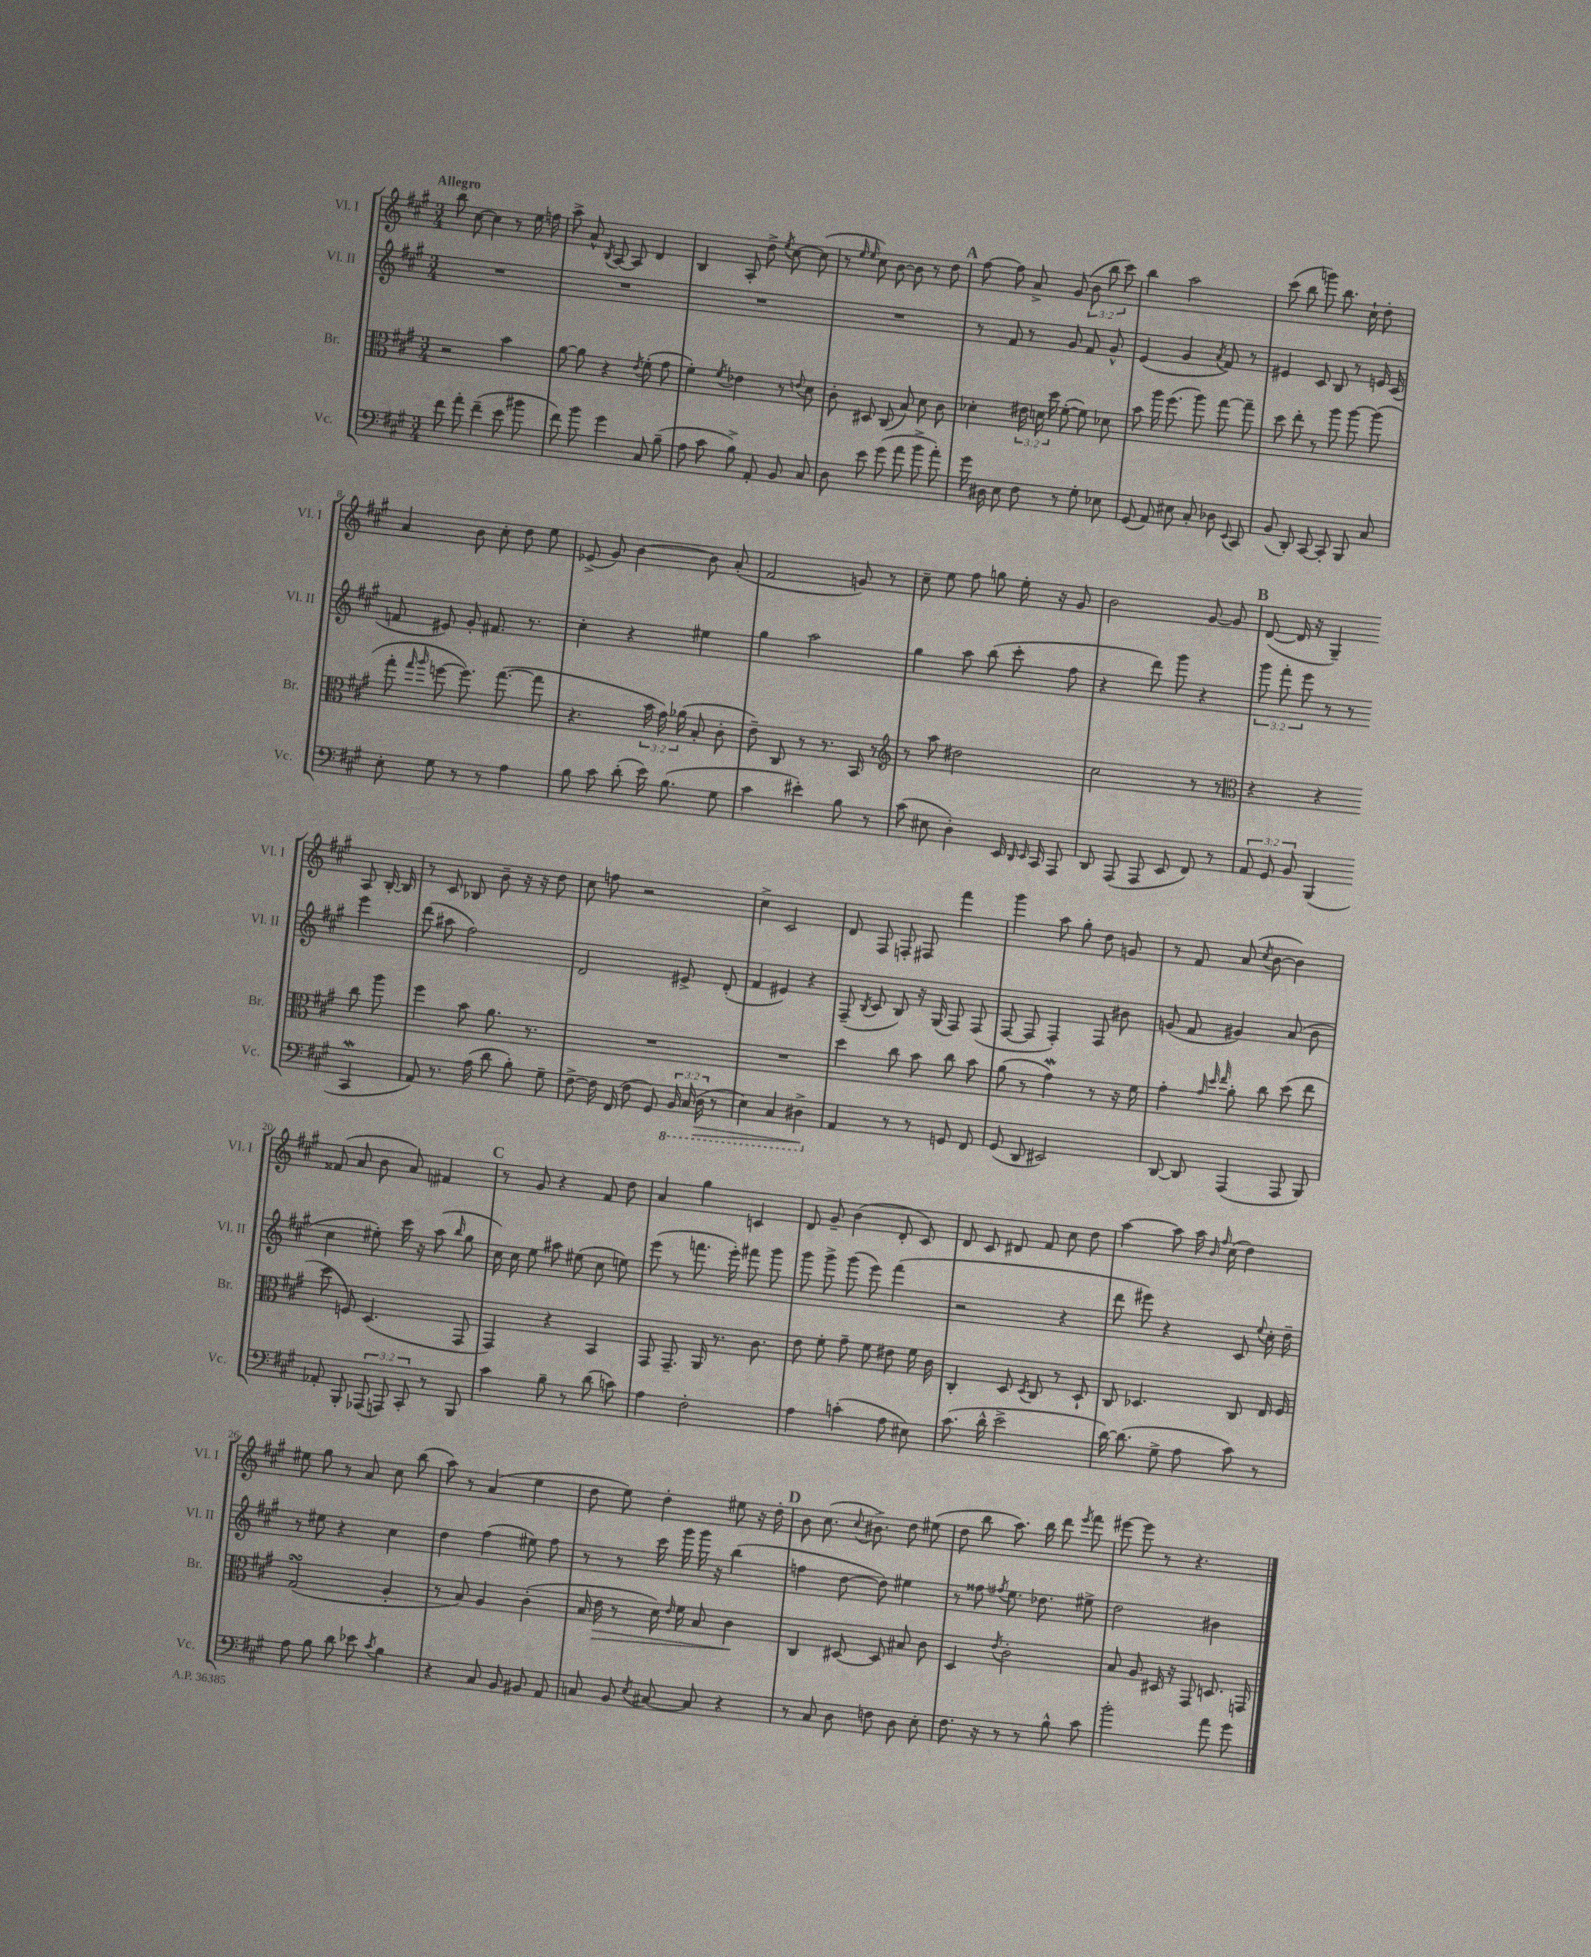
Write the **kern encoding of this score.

**kern	**kern	**kern	**kern
*staff4	*staff3	*staff2	*staff1
*clefF4	*clefC3	*clefG2	*clefG2
*k[f#c#g#]	*k[f#c#g#]	*k[f#c#g#]	*k[f#c#g#]
*M3/4	*M3/4	*M3/4	*M3/4
8f#	2r	2.r	8bb
8a'	.	.	[8cc#
(4f#~	.	.	4cc#]
8e	4b	.	8r
8b#	.	.	16ee
.	.	.	16ff
=	=	=	=
8f#)	[8a	2.r	8aa^
8b	8a]	.	8a^^
.	.	.	8qB
4g#	4r	.	[8A
.	.	.	8A]
.	8qe	.	.
8C#	(8f#'	.	4d
(8B~	8g#	.	.
=	=	=	=
8A	4f#')	2.r	4B
8c#	.	.	.
.	8qf#	.	.
8B^)	4e-	.	8A'
8AA'	.	.	8dd^
.	.	.	8qee
8BB	8r	.	[8cc#
.	8qqe	.	.
8C#	8d	.	(8cc#]
=	=	=	=
8D	8c#'	2.r	8r
.	.	.	16qqee
.	.	.	16qqee
8e	8D#	.	8cc#)
(8g#	(8C#	.	[8b
8a	8B)	.	8b]
8b^	8d	.	8r
8a')	8c#	.	8dd
=	=	=	=
16g#	4d-'	8r	[8ff#
16D#	.	.	.
8E	.	8f#	8ff#]
8F#	24e#	8r	8a^
.	24d	.	.
.	24dd	.	.
8r	([8f#'	8g#	(8g#
8G#'	8f#])	8f#	12b
.	.	.	12bb
8E-	8d-	8g#^^	.
.	.	.	12ccc#)
=	=	=	=
(8GG#	8b	(4e	4bb
8AA)	16aa	.	.
.	(8.ff#	.	.
8E#	.	4g#	2aa
8C#'	8aa)	.	.
.	.	8qa	.
8D-	[8gg#	8f#)	.
8qqEE	.	.	.
8CC#	8gg#~]	8r	.
=	=	=	=
(8BB	8dd	4e#	(8ccc#
8DD')	8ee'	.	8bb
[8CC#	8r	8c#	8ggg)
8CC#']	8aa	8B	8.bb
8BBB	[8aa	8r	.
.	.	.	16cc#`
8C#	(8aa]	16e	8dd'
.	.	(16c#	.
=	=	=	=
8E'	8gg#'	8f	4a
.	16qqgg#	.	.
.	16qqaa	.	.
8G#	[8ff	8e#)	.
8r	8.ff])	8g#'	8b
8r	.	8.f#	8cc#'
.	([8.gg#	.	.
4A	.	.	8dd
.	.	8.r	.
.	8gg#]	.	8ee
=	=	=	=
8B	4.r	4cc#'	(8e-^
8c#	.	.	8g#)
(8d'	.	4r	[4b
16e)	24b	.	.
.	24g#)	.	.
(8.B	.	.	.
.	(24a-	.	.
.	8B'	4ee#	8b]
8G#	8c#'	.	(8a'
=	=	=	=
4c#	8e~)	4gg#	2f#
.	8C#	.	.
4e#')	8r	2aa	.
.	8.r	.	.
8B	.	.	8g)
.	16BB	.	.
8r	8r	.	8r
=	=	=	=
*	*clefG2	*	*
(8c#	8r	4gg#	8cc#~
8E#	8aa	.	8ee
4D')	2dd#	8aa	8ff#
.	.	(8bb	8gg
16EE	.	8ccc#'	16ee'
16qqDD	.	.	.
16qqEE	.	.	.
16CC#	.	.	16r
8AAA	.	8ff#	8g#
=	=	=	=
8DD	2cc#	4r	2b
(8AAA	.	.	.
8AAA	.	8ddd)	.
8EE	.	8ggg#	.
8FF#)	8r	4r	[8g#
8r	8r	.	8g#]
=	=	=	=
*	*clefC3	*	*
12AA	4r	12ggg#	([8d
12GG#	.	12fff#'	.
.	.	.	16d]
12BB	.	12eee	.
.	.	.	16r
(4BBB	4r	8r	4G#~)
.	.	8r	.
4CC#	8cc#	4eee	8A
.	8aa	.	[16B'
.	.	.	16B]
=	=	=	=
8AA)	4ff#	(8ddd	8r
8.r	.	8aa#	8c#
.	8b	2ff#)	8B-
(16A	.	.	.
8d	8.a	.	8b~
8B')	.	.	16r
.	8.r	.	16r
8G#~	.	.	8dd
=	=	=	=
[8F#^	2.r	2d	8cc#
16F#]	.	.	8ff
(16FF#	.	.	.
8F#	.	.	2r
8GG#)	.	.	.
24BBB	.	8e#^	.
(24CC#	.	.	.
24DD	.	.	.
8r	.	(8d'	.
=	=	=	=
4EE)	2.r	4f#	4cc#^
4CC#	.	4e#)	2c#
4DD#^	.	4r	.
=	=	=	=
4AA	4dd	(8F#~	8d
.	.	8qB	.
.	.	8c#	8F#
8r	8cc#	8B)	8F'
8r	8b	16r	8F#
.	.	(16G#	.
8GG	8cc#	8F#)	4fff#
8FF#	8b	(8F#	.
=	=	=	=
(8GG#	(8a	[8F#	4ggg#
8DD	8r	8F#]	.
2EE#)	4g#)	4F#')	8aa
.	.	.	8gg#'
.	8r	8F#	8dd
.	16r	8b#	8g
.	16f#	.	.
=	=	=	=
[8DD	4g#'	(8g	8r
8DD]	.	8f#	8f#
.	32qqg#	.	.
.	32qqdd	.	.
.	32qqee	.	.
(4AAA	8a'	4g#)	(8a
.	.	.	8qcc#
.	8cc#	.	[8b
8AAA	(8dd	(8a	4b])
8BBB)	8ee	8b	.
=	=	=	=
8AA-'	8dd	4cc#	(8f##
8BBB'	8F)	.	8a
(12AAA-	(4.D	8ee#')	8b
12AAA)	.	.	.
.	.	16ccc#	8a)
12CC#'	.	.	.
.	.	16r	.
8r	.	(8aa	4f#
.	.	16qqbb	.
8BBB	8GG#	8gg#	.
=	=	=	=
4c#	4GG#)	16cc#)	8r
.	.	16cc#	.
.	.	8ee	8g#
8B~	4r	8aa#	4r
8r	.	(8ee#	.
(8d	4BB	8cc#	8f#
8c)	.	8ee)	8dd
=	=	=	=
4A	8GG#	(8eee	4a
.	8.GG#~	8r	.
2F#'	.	8.fff	4gg#
.	16AA	.	.
.	8.r	.	.
.	.	16eee')	.
.	.	8fff#	4c
.	8.c#	.	.
.	.	8ggg#	.
=	=	=	=
4A	8e	8ggg#	8d
.	8f#'	8ggg#^	8g#~
(4c'	8g#~	(8ggg#	(4b
.	8f#	8eee)	.
8A	8e#	(4fff#	8d'
8E#)	16f#	.	8c#)
.	16c#	.	.
=	=	=	=
(8.c#	4C#'	2r	8d
.	.	.	8c#
16d^^	.	.	.
2e^	8D	.	8d#
.	8qD	.	.
.	8C#	.	8f#
.	8r	4r	8cc#
.	8D`	.	8dd
=	=	=	=
[16d)	8C#	8ddd	[4aa
(8.d]	.	.	.
.	4.D-	8eee#)	.
8G#^	.	4r	8aa]
8A	.	.	16aa
.	.	.	16qqb
.	.	.	16qqff#
.	.	.	(16cc#
8c#)	8C#	8c#	4dd)
.	.	8qqee	.
8r	16E	16cc#'	.
.	16F#	16dd~	.
=	=	=	=
8A	(2G#	8r	8ee#
8B	.	8ee#	8gg#
8d	.	4r	8r
8e-	.	.	8a
8qc#	.	.	.
4B	4A'	4cc#	8cc#
.	.	.	(8bb
=	=	=	=
4r	8r	4dd	8aa)
.	8B)	.	8r
8C#	4A	(4ff#	(4a
8BB	.	.	.
8BB#	(4c#'	8ee#)	4ee
8AA	.	8ff#	.
=	=	=	=
8C	16B	8r	8dd
.	16e	.	.
8BB	8r	8r	8ee)
8qE	.	.	.
[8C#	16d)	16ccc#	4dd'
.	16qqe	.	.
.	16f#	16ggg#	.
8C#]	8B	16ggg#	.
.	.	16r	.
4r	4c#	(4bb	8ee#
.	.	.	16r
.	.	.	16dd'
=	=	=	=
8r	4C#	4ff	8b
8C#	.	.	(8.cc#
8D	[8D#	[8dd	.
.	.	.	8qqcc#
.	.	.	8.b#^)
8F	8D#]	8dd])	.
8D	8B#	4ee#	8dd
8E'	8c#	.	(8ee#
=	=	=	=
8.F#	4D	8r	8dd
.	.	8ff##	8bb
16r	.	.	.
.	8qe	8qff#	.
8r	2c#'	8.ee	8.aa)
8r	.	.	.
.	.	8.dd-	16bb
8B^^	.	.	8ddd
.	.	.	8qeee
8c#	.	8ee#^	8fff#
=	=	=	=
2b'	8B	2dd	[8eee#
.	8A	.	8eee#]
.	16D#	.	8r
.	16r	.	.
.	8GG#	.	4.r
8a	8.D	4b#	.
8g#	.	.	.
.	16GG	.	.
==	==	==	==
*-	*-	*-	*-
